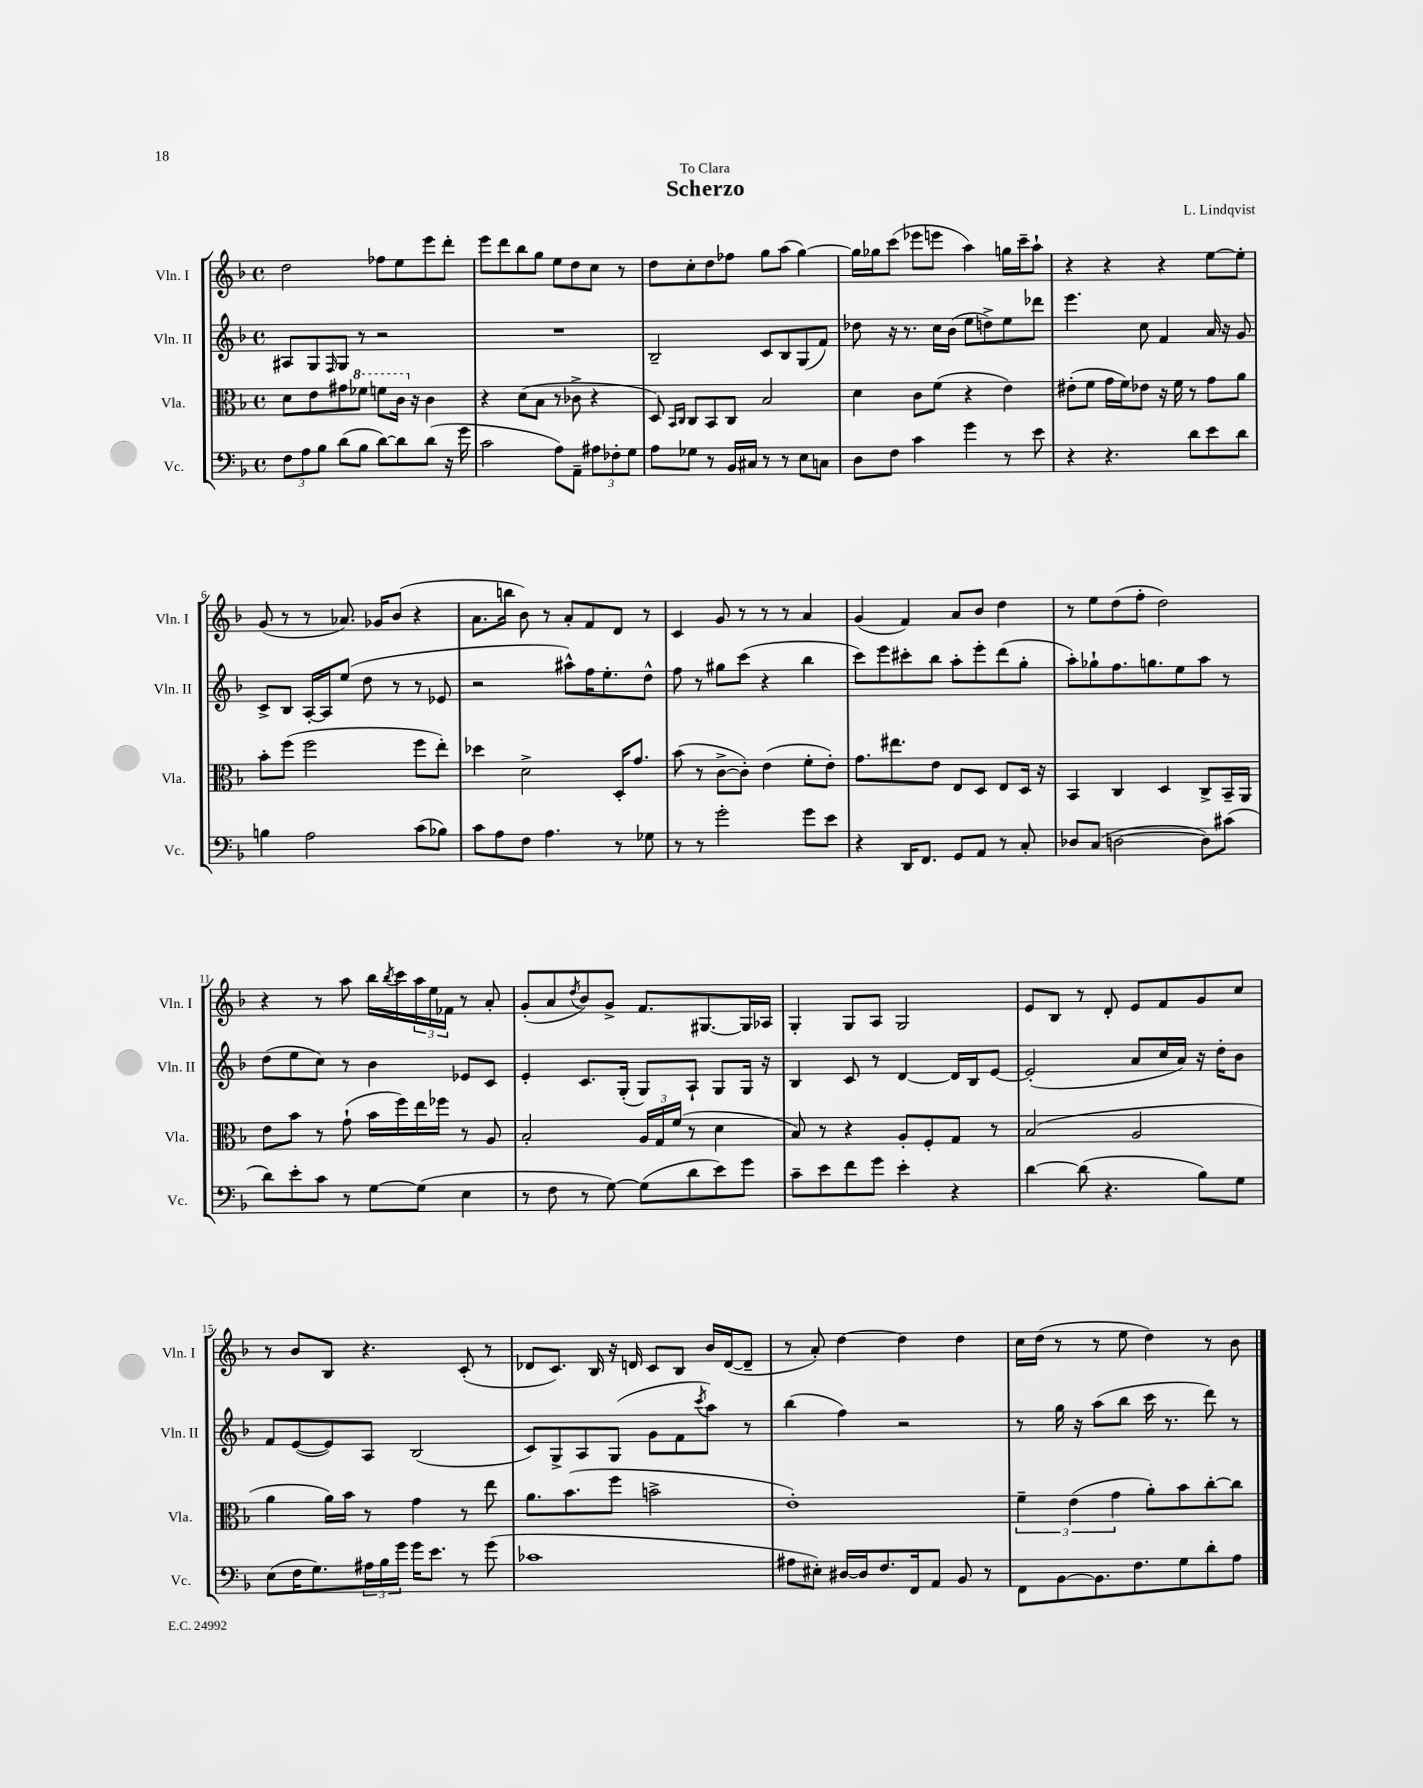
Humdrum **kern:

**kern	**kern	**kern	**kern
*part4	*part3	*part2	*part1
*staff4	*staff3	*staff2	*staff1
*I"Vc.	*I"Vla.	*I"Vln. II	*I"Vln. I
*I'Vc.	*I'Vla.	*I'Vln. II	*I'Vln. I
*clefF4	*clefC3	*clefG2	*clefG2
*k[b-]	*k[b-]	*k[b-]	*k[b-]
*M4/4	*M4/4	*M4/4	*M4/4
*met(c)	*met(c)	*met(c)	*met(c)
=1	=1	=1	=1
12F\L	8d\L	8A#X/L	2dd\
12A\	.	.	.
.	8e\	8G/	.
12B-\J	.	.	.
.	.	16qqF/	.
(8d\L	8g#X\	8G/J	.
*	*8va	*	*
8B-\J	8ff-X\J	8r	.
[8d\L)	8ffn\L	2r	8ff-X\L
8d\]	16cc\Jk	.	8ee\
*	*X8va	*	*
.	16r	.	.
(8d\J	4c\	.	8eee\
16r	.	.	8ddd'\J
16g\	.	.	.
=2	=2	=2	=2
2c\	4r	1r	8eee\L
.	.	.	8ddd\
.	(8d\L	.	8bb-\
.	8B-\J	.	8gg\J
8A\L)	8r	.	8ee\L
8AA~\J	8c-X^\	.	8dd\
12A#X\L	4r	.	8cc\J
12F-X'\	.	.	.
.	.	.	8r
12G\J	.	.	.
=3	=3	=3	=3
8A\L	8D/)	2B-~/	8dd\L
.	16qqBB-/LL	.	.
.	16qqC/JJ	.	.
8G-X\J	8C/L	.	8cc'\
8r	8BB-/	.	8dd\
16BB-/LL	8C/J	.	8ff-X\J
16C#X/JJ	.	.	.
8r	2B-/	8c/L	8gg\L
8r	.	8B-/	(8aa\J
8E\L	.	(8G/	[4gg\)
8Cn\J	.	8f/J)	.
=4	=4	=4	=4
8D\L	4d\	8dd-X\	16gg\LL]
.	.	.	16gg-X\J
8F\J	.	16r	(8ccc\J
.	.	8.r	.
4c\	8c\L	.	8eee-X\L
.	(8f\J	16cc\LL	8eeen\J
.	.	(16b-\JJ	.
4g\	4r	8ee\L	4aa\)
.	.	8ddn^\)	.
8r	4e\)	8ee\	16ggn\LL
.	.	.	16ccc~\J
8e\	.	8ddd-X\J	8aa`\J
=5	=5	=5	=5
4r	(8e#X'\L	4.eee\	4r
.	8f\J	.	.
4.r	16g\LL	.	4r
.	16f\J)	.	.
.	8e-X\J	8cc\	.
.	16r	4f/	4r
.	16f\	.	.
8d\L	8r	.	.
8e\	8g\L	16a/	[8ee\L
.	.	16r	.
8d\J	8a\J	8g/	8ee'\J]
!!LO:LB:g=z
=6	=6	=6	=6
4Bn\	8b-'\L	8c^/L	(8g/
.	(8ff\J	8B-/J	8r
2A\	2ff\	[16A'/LL	8r
.	.	16A/J]	.
.	.	(8ee/J	8.a-X/)
.	.	8dd\	.
.	.	.	16g-X/KL
.	.	8r	(8b-/J
(8c\L	8ff\L	8r	4r
8B-X\J)	8ee'\J)	8e-X/	.
=7	=7	=7	=7
8c\L	4dd-X\	2r	8.a\L
8A\	.	.	.
.	.	.	16bbn\Jk
8F\J	2d^\	.	8b-\)
4.A\	.	.	8r
.	.	8aa#X^^\L)	8a'/L
.	.	16ff\K	8f/
.	.	8.ee'\	.
8r	16D'/KL	.	8d/J
.	8.g/J	.	.
8G-X\	.	8dd^^\J	8r
=8	=8	=8	=8
8r	(8b-\	8ff\	4c/
8r	8r	8r	.
2g'\	[8c^\L	8gg#X\L	8g/
.	8c'\J])	(8ccc\J	8r
.	(4e\	4r	8r
.	.	.	8r
8g\L	8f'\L	4bb-\	4a/
8e\J	8e'\J)	.	.
=9	=9	=9	=9
4r	8.g\L	8ccc\L)	(4g/
.	.	8eee\	.
.	8.ee#X\	.	.
16DD/KL	.	8ccc#X'\	4f/)
8.FF/J	.	.	.
.	8e\J	8bb-\J	.
8GG/L	8E/L	8aa'\L	8a/L
8AA/J	8D/J	8eee'\	8b-/J
8r	8E/L	(8ddd\	4dd\
8C'/	16D/Jk	8gg'\J	.
.	16r	.	.
=10	=10	=10	=10
8D-X/L	4BB-/	8aa'\L)	8r
(8C/J	.	8gg-X`\	8ee\L
[2Dn\	4C/	8.ff\	(8dd\
.	.	.	8ff'\J
.	.	8.ggn\	.
.	4D/	.	2dd\)
.	.	8ee\	.
8D\L])	8C^/L	8aa\J	.
(8c#X\J	16BB-~/L	8r	.
.	16AA/JJ	.	.
!!LO:LB:g=z
=11	=11	=11	=11
8d\L)	8e\L	(8dd\L	4r
8e'\	8b-\J	8ee\	.
8c\J	8r	8cc\J)	8r
8r	(8g`\	8r	8aa\
[8G\L	16b-\LL	4b-\	16bb-\LL
.	.	.	8qbb-/
.	16ff\)	.	16ccc\
(8G\J]	16ee\	.	24aa\
.	.	.	24ee\
.	16ff-X\JJ	.	.
.	.	.	24f-X\JJ
4E\	8r	8e-X/L	8r
.	8A/	8c/J	8a'/
=12	=12	=12	=12
8r	2B-'/	4e'/	(8g'/L
8F\	.	.	8a/
.	.	.	8qdd/
8r	.	8.c/L	8b-/)
[8G\)	.	.	8g^/J
.	.	(16G'/Jk	.
(8G\L]	24A/LL	8G/L)	8.f/L
.	24G/	.	.
.	(24f/JJ	.	.
8d\	8r	8A`/J	.
.	.	.	[8.G#X/
8e\)	4d\	8G/L	.
8g\J	.	16G/Jk	16G#/L]
.	.	16r	16A-X/JJ
=13	=13	=13	=13
8c~\L	8B-/)	4B-/	4G'/
8e\	8r	.	.
8f\	4r	8c/	8G/L
8g\J	.	8r	8A/J
4e'\	8A'/L	[4d/	2G/
.	8F'/	.	.
4r	8G/J	16d/LL]	.
.	.	16B-/J	.
.	8r	[8e/J	.
=14	=14	=14	=14
[4d\	(2B-/	(2e'/]	8e/L
.	.	.	8B-/J
(8d\]	.	.	8r
4.r	.	.	8d'/
.	2A/	8a/L	8e/L
.	.	16cc/L	8f/
.	.	16a/JJ)	.
8B-\L)	.	16r	8g/
.	.	16dd'\KL	.
8G\J	.	8b-\J	8cc/J
!!LO:LB:g=z
=15	=15	=15	=15
(8E\L	4a\	8f/L	8r
16F\K	.	([8e/	8b-/L
8.G\)	.	.	.
.	16a\LL)	8e/])	8B-/J
.	16b-\JJ	.	.
24A#X\L	8r	8A/J	4.r
24B-\	.	.	.
24g\JJ	.	.	.
16g\KL	4g\	(2B-/	.
8.e\J	.	.	.
8r	8r	.	(8c'/
(8g\	8ee\	.	8r
=16	=16	=16	=16
1c-X	8.a\L	8c/L)	8d-X/L
.	.	8G^/	8.c/J)
.	(8.b-\	.	.
.	.	8A/	.
.	.	.	16B-/
.	8ff\J	(8G/J	16r
.	.	.	16dn/
.	2bn^\	8g\L	8c/L
.	.	8f\	8B-/J
.	.	8qccc/	.
.	.	8aa\J)	16b-/LL
.	.	.	([16d/J
.	.	8r	8d~/J]
=17	=17	=17	=17
8A#X\L	1e')	(4bb-\	8r
8E#X'\J)	.	.	8a'/)
[16D#X/LL	.	4ff\)	[4dd\
16D#/J]	.	.	.
8.F/	.	.	.
.	.	2r	4dd\]
16FF/k	.	.	.
8AA/J	.	.	.
8BB-/	.	.	4dd\
8r	.	.	.
=18	=18	=18	=18
8FF\L	6f~\	8r	16cc\LL
.	.	.	(16dd\JJ
[8BB-\	.	16gg\	8r
.	(6e\	.	.
.	.	16r	.
8.BB-\]	.	(8aa\L	8r
.	6g\	.	.
.	.	8bb-\J	8ee\
8.F\	.	.	.
.	8a'\L)	16ccc\	4dd\)
.	.	8.r	.
8G\	8b-\	.	.
8d'\	[8cc'\	8ddd\)	8r
8A\J	8cc\J]	8r	8b-\
==	==	==	==
*-	*-	*-	*-
